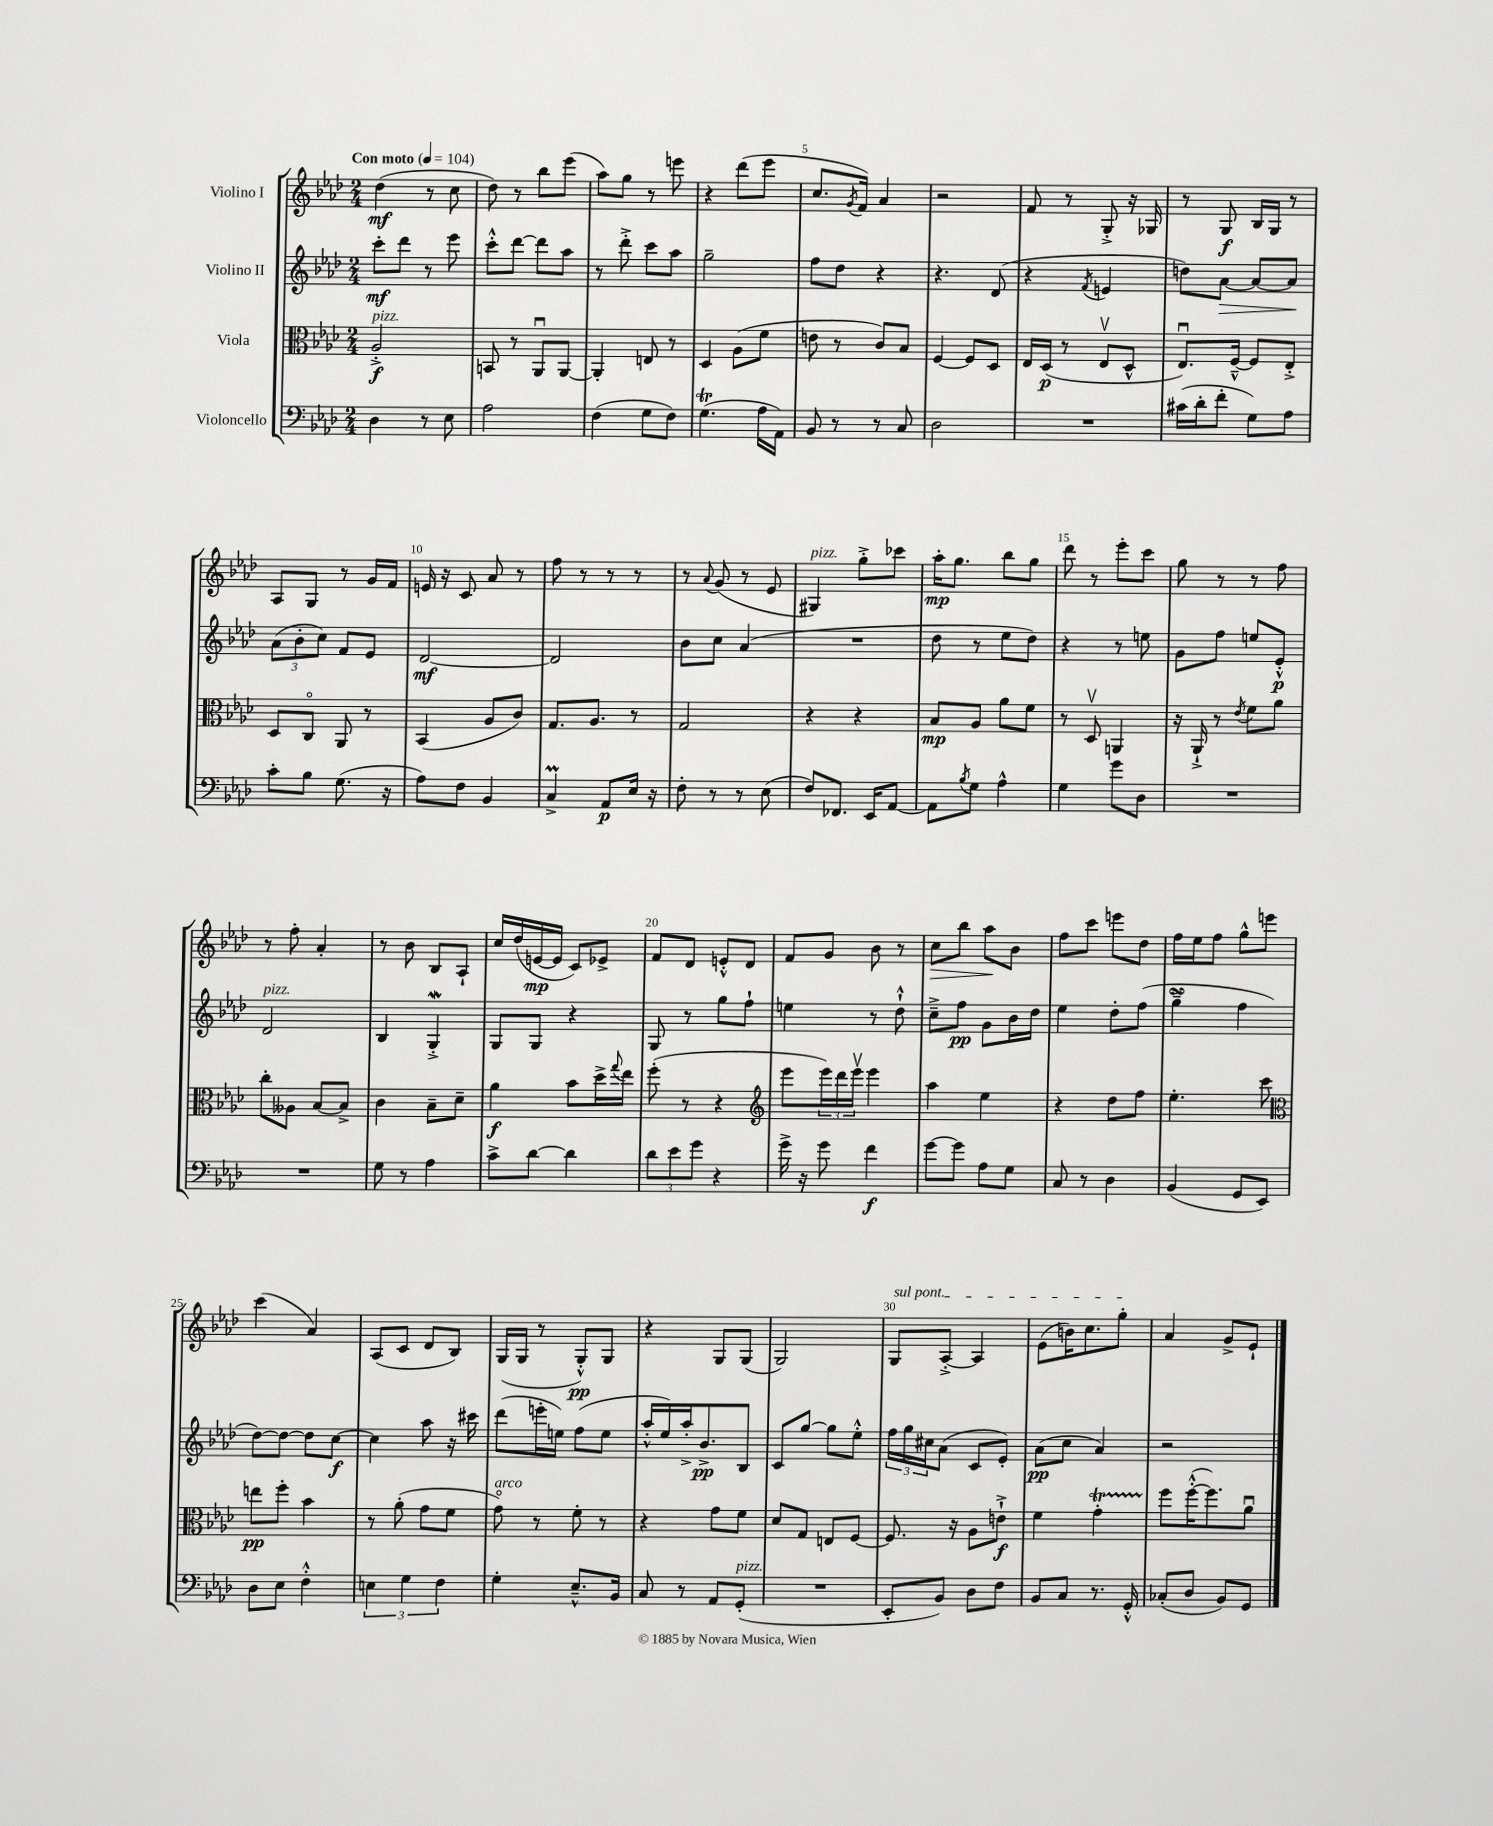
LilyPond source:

<<
\new StaffGroup <<
\new Staff = "s0" \with { instrumentName = "Violino I" } {
    \clef treble \key aes \major \numericTimeSignature \time 2/4 \tempo "Con moto" 4 = 104
    des''4\mf( r8 c''8 |
    des''8) r8 bes''8 ees'''8( |
    aes''8) g''8 r8 e'''8 |
    r4 des'''8( ees'''8 |
    c''8. \acciaccatura { g'8 } f'16) aes'4 |
    r2 |
    f'8 r8 g8-.-> r16 ges16 |
    r8 g8\f bes16 g16 r8 |
    aes8 g8 r8 g'16 f'16 |
    e'16 r16 c'8 aes'8 r8 |
    f''8 r8 r8 r8 |
    r8 \appoggiatura { aes'8 } g'8( r8 ees'8 |
    gis4^\markup { \italic "pizz." }) g''8-.-> ces'''8 |
    aes''16-.\mp g''8. bes''8 g''8 |
    des'''8 r8 ees'''8-. c'''8 |
    g''8 r8 r8 f''8 |
    r8 f''8-. aes'4-. |
    r8 bes'8 bes8 aes8-! |
    c''16 des''16( e'16~\mp e'16 c'8) ees'8-> |
    f'8 des'8 e'8-.-^ des'8 |
    f'8 g'8 bes'8 r8 |
    c''8\> bes''8 aes''8\! bes'8 |
    f''8 c'''8 e'''8 des''8 |
    f''16 ees''16 f''8 g''8-^ e'''8 |
    c'''4( aes'4) |
    aes8( c'8 des'8 bes8) |
    g16( g16 r8 g8-.-^\pp) g8 |
    r4 g8 g8( |
    g2) |
    \once \override TextSpanner.bound-details.left.text = \markup { \italic "sul pont." } g8\startTextSpan aes8~-.-> aes4 |
    ees'8( b'16) c''8. g''8-.\stopTextSpan |
    aes'4 g'8-> ees'8-! \bar "|." |
}
\new Staff = "s1" \with { instrumentName = "Violino II" } {
    \clef treble \key aes \major \numericTimeSignature \time 2/4
    c'''8-.\mf des'''8 r8 ees'''8 |
    c'''8-.-^ des'''8~ des'''8 aes''8 |
    r8 des'''8-.-> c'''8 aes''8 |
    g''2-- |
    f''8 des''8 r4 |
    r4. des'8( |
    r4 \acciaccatura { f'8 } e'4 |
    d''8) aes'8~\> aes'8~ aes'8\! |
    \tuplet 3/2 { aes'8( bes'8-. c''8) } f'8 ees'8 |
    des'2~\mf |
    des'2 |
    bes'8 c''8 aes'4( |
    R2 |
    des''8 r8 ees''8 des''8) |
    r4 r8 e''8 |
    g'8 f''8 e''8 ees'8-.-^\p |
    des'2^\markup { \italic "pizz." } |
    bes4 g4-.->\mordent |
    g8 g8 r4 |
    g8 r8 g''8 f''8-! |
    e''4 r8 des''8-!-^ |
    c''8---> f''8\pp g'8 bes'16 des''16 |
    ees''4 des''8-. f''8( |
    g''4--->\turn f''4 |
    des''8~) des''8~ des''8 c''8~\f |
    c''4 aes''8 r16 cis'''16 |
    des'''8( e'''16-. e''16) f''8( e''8 |
    aes''16-.-^ ees''16) aes''16-.-> bes'8.->\pp bes8 |
    c'8 g''8~ g''8 ees''8-.-^ |
    \tuplet 3/2 { f''16 g''16 cis''16 } aes'8( c'8 ees'8-.) |
    aes'8\pp( c''8 aes'4) |
    r2 \bar "|." |
}
\new Staff = "s2" \with { instrumentName = "Viola" } {
    \clef alto \key aes \major \numericTimeSignature \time 2/4
    aes2-.->\f^\markup { \italic "pizz." } |
    b,8 r8 aes,8\downbow aes,8~ |
    aes,4-. e8 r8 |
    des4 aes8( f'8 |
    e'8 r8 c'8) bes8 |
    f4~ f8 des8 |
    ees16 des16\p( r8 ees8\upbow des8-^ |
    ees8.\downbow) f16~---^ f8 ees8-.-> |
    des8 c8\flageolet aes,8 r8 |
    bes,4( aes8 c'8) |
    g8. aes8. r8 |
    g2 |
    r4 r4 |
    bes8\mp aes8 aes'8 f'8 |
    r8 des8\upbow a,4 |
    r16 aes,16-!-> r8 \acciaccatura { ees'8 } f'8 aes'8 |
    c''8-. aeses8 bes8~ bes8-> |
    c'4 bes8-- des'8-- |
    aes'4\f bes'8 des''16-> \appoggiatura { g''8 } ees''16 |
    f''8-.( r8 r4 |
    \clef treble ees'''8 \tuplet 3/2 { ees'''16) des'''16 ees'''16\upbow } ees'''4 |
    aes''4 ees''4 |
    r4 des''8 f''8 |
    ees''4.-. c'''8 |
    \clef alto e''8\pp f''8-. bes'4 |
    r8 aes'8-.( g'8 f'8 |
    g'8\flageolet^\markup { \italic "arco" }) r8 f'8-. r8 |
    r4 g'8 f'8 |
    des'8 g8 e8 f8~ |
    f8. r16 aes8 e'8-!->\f |
    f'4 g'4-.\startTrillSpan |
    f''8\stopTrillSpan f''16~-.-^( f''8.) aes'8\downbow \bar "|." |
}
\new Staff = "s3" \with { instrumentName = "Violoncello" } {
    \clef bass \key aes \major \numericTimeSignature \time 2/4
    des4 r8 ees8 |
    aes2 |
    f4( g8 f8) |
    g4.\trill( aes16 aes,16) |
    bes,8 r8 r8 c8 |
    des2 |
    R2 |
    cis'16( des'16-. f'8-. g8) aes8 |
    c'8-. bes8 g8.( r16 |
    aes8) f8 bes,4 |
    c4->\prall aes,8\p ees16 r16 |
    f8-. r8 r8 ees8( |
    f8) fes,8. ees,16 aes,8~ |
    aes,8 \acciaccatura { bes8 } g8 aes4-^ |
    g4 g'8 des8 |
    R2 |
    R2 |
    g8 r8 aes4 |
    c'8-> des'8~ des'4 |
    \tuplet 3/2 { des'8 ees'8 g'8 } r4 |
    g'16-> r16 g'8 f'4\f |
    g'8~ g'8 aes8 g8 |
    c8 r8 des4 |
    bes,4( g,8 ees,8) |
    des8 ees8 f4-.-^ |
    \tuplet 3/2 { e4 g4 f4 } |
    g4-. ees8.---^ bes,16 |
    c8 r8 aes,8 g,8-.^\markup { \italic "pizz." }( |
    R2 |
    ees,8-. bes,8) des8 f8 |
    bes,8 c8 r8. g,16-.-^ |
    ces8-.( des8 bes,8) g,8 \bar "|." |
}
>>
>>
\layout { \context { \Score \override BarNumber.break-visibility = ##(#f #t #t) barNumberVisibility = #(every-nth-bar-number-visible 5) } }
